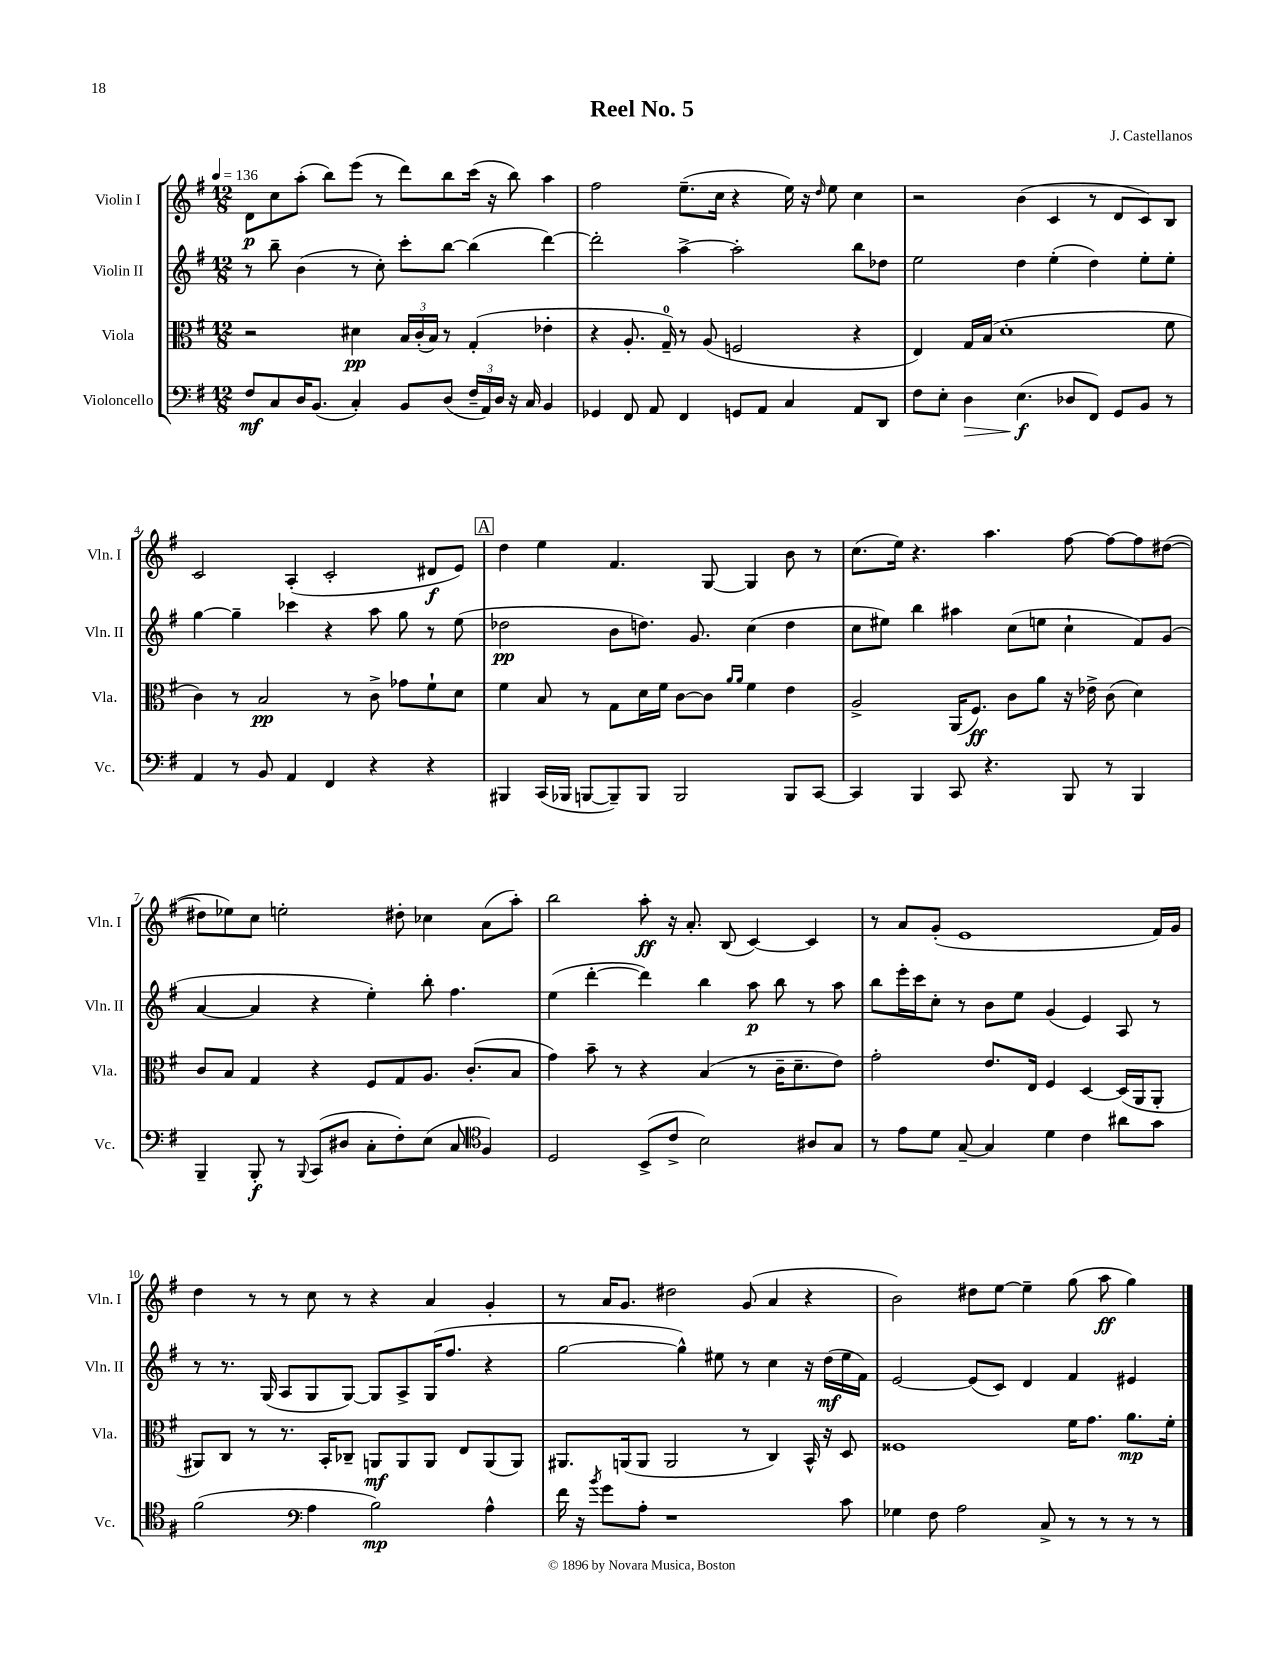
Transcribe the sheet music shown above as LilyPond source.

\header { title = "Reel No. 5" composer = "J. Castellanos" }
<<
\new StaffGroup <<
\new Staff = "s0" \with { instrumentName = "Violin I" shortInstrumentName = "Vln. I" } {
    \clef treble \key g \major \numericTimeSignature \time 12/8 \tempo 4 = 136
    \autoBeamOff d'8[\p c''8 a''8]-.( b''8[) e'''8]( r8 d'''8[) b''8 c'''16]( r16 b''8) a''4 |
    fis''2 e''8.[--( c''16] r4 e''16) r16 \grace { d''16 } e''8 c''4 |
    r2 b'4( c'4 r8 d'8[ c'8) b8] |
    c'2 a4-.( c'2-. dis'8[\f e'8]) |
    \mark \markup { \box "A" } d''4 e''4 fis'4. g8~ g4 b'8 r8 |
    c''8.[( e''16]) r4. a''4. fis''8~ fis''8[~ fis''8 dis''8]~( |
    dis''8[ ees''8) c''8] e''2-. dis''8-. ces''4 a'8[( a''8]-.) |
    b''2 a''8-.\ff r16 a'8.-. b8( c'4~) c'4 |
    r8 a'8[ g'8]-.( e'1 fis'16[) g'16] |
    d''4 r8 r8 c''8 r8 r4 a'4 g'4-. |
    r8 a'16[ g'8.] dis''2 g'8( a'4 r4 |
    b'2) dis''8[ e''8]~ e''4-- g''8( a''8\ff g''4) \bar "|." |
}
\new Staff = "s1" \with { instrumentName = "Violin II" shortInstrumentName = "Vln. II" } {
    \clef treble \key g \major \numericTimeSignature \time 12/8
    \autoBeamOff r8 b''8-- b'4( r8 c''8-.) c'''8[-. b''8]~ b''4( d'''4~) |
    d'''2-. a''4~-> a''2-. b''8[ des''8] |
    e''2 d''4 e''4-.( d''4) e''8[-. e''8]-. |
    g''4~ g''4-- ces'''4 r4 a''8 g''8 r8 e''8( |
    \mark \markup { \box "A" } des''2\pp b'8[ d''8.]) g'8. c''4( d''4 |
    c''8[ eis''8]) b''4 ais''4 c''8[( e''8] c''4-! fis'8[) g'8]( |
    a'4~ a'4 r4 e''4-.) b''8-. fis''4. |
    e''4( d'''4~-. d'''4) b''4 a''8\p b''8 r8 a''8 |
    b''8[ e'''16-. c'''16 c''8]-. r8 b'8[ e''8] g'4( e'4) a8 r8 |
    r8 r8. g16( a8[ g8 g8]~) g8[ a8-> g16( fis''8.] r4 |
    g''2~ g''4-^) eis''8 r8 c''4 r16 d''16[\mf( eis''16 fis'16]) |
    e'2~ e'8[( c'8]) d'4 fis'4 eis'4 \bar "|." |
}
\new Staff = "s2" \with { instrumentName = "Viola" shortInstrumentName = "Vla." } {
    \clef alto \key g \major \numericTimeSignature \time 12/8
    \autoBeamOff r2 dis'4\pp \tuplet 3/2 { b16[ c'16-.( b16]) } r8 g4-.( ees'4-. |
    r4 a8.-. g16-0--) r8 a8( f2 r4 |
    e4) g16[ b16]( d'1-. fis'8 |
    c'4) r8 b2\pp r8 c'8-> ges'8[ fis'8-! d'8] |
    \mark \markup { \box "A" } fis'4 b8 r8 g8[ d'16 fis'16] c'8[~ c'8] \grace { a'16[ a'16] } fis'4 e'4 |
    a2-> a,16[( fis8.]\ff) c'8[ a'8] r16 ees'16-> c'8( d'4) |
    c'8[ b8] g4 r4 fis8[ g8 a8.] c'8.[-.( b8] |
    g'4) b'8-- r8 r4 b4( r8 c'16[-- d'8.-- e'8]) |
    g'2-. e'8.[ e16] fis4 d4~ d16[( a,16 a,8]-. |
    ais,8[) c8] r8 r8. b,16[-. ces8]-- a,8[\mf a,8 a,8] e8[ a,8( a,8]) |
    ais,8.[ a,16( a,8] a,2 r8 c4) b,16-^ r16 d8 |
    fisis1 fis'16[ g'8.] a'8.[\mp fis'16]-. \bar "|." |
}
\new Staff = "s3" \with { instrumentName = "Violoncello" shortInstrumentName = "Vc." } {
    \clef bass \key g \major \numericTimeSignature \time 12/8
    \autoBeamOff fis8[\mf c8 d16 b,8.]( c4-.) b,8[ d8]( \tuplet 3/2 { fis16[-- a,16) d16] } r16 c16 b,4 |
    ges,4 fis,8 a,8 fis,4 g,8[ a,8] c4 a,8[ d,8] |
    fis8[ e8]-. d4\> e4.\f\!( des8[ fis,8]) g,8[ b,8] r8 |
    a,4 r8 b,8 a,4 fis,4 r4 r4 |
    \mark \markup { \box "A" } bis,,4 c,16[( bes,,16] b,,8[~ b,,8--) b,,8] b,,2 b,,8[ c,8]~ |
    c,4 b,,4 c,8 r4. b,,8 r8 b,,4 |
    b,,4-- b,,8-.\f r8 \appoggiatura { b,,8 } c,8[( dis8] c8[-. fis8-.) e8]( c8 \clef tenor fis4) |
    d2 b,8[->( c'8]-> b2) ais8[ g8] |
    r8 e'8[ d'8] g8~-- g4 d'4 c'4 ais'8[ g'8] |
    fis'2( \clef bass a4 b2\mp) a4-^ |
    fis'16 r16 \acciaccatura { b'8 } g'8[ a8]-. r1 c'8 |
    ges4 fis8 a2 c8-> r8 r8 r8 r8 \bar "|." |
}
>>
>>
